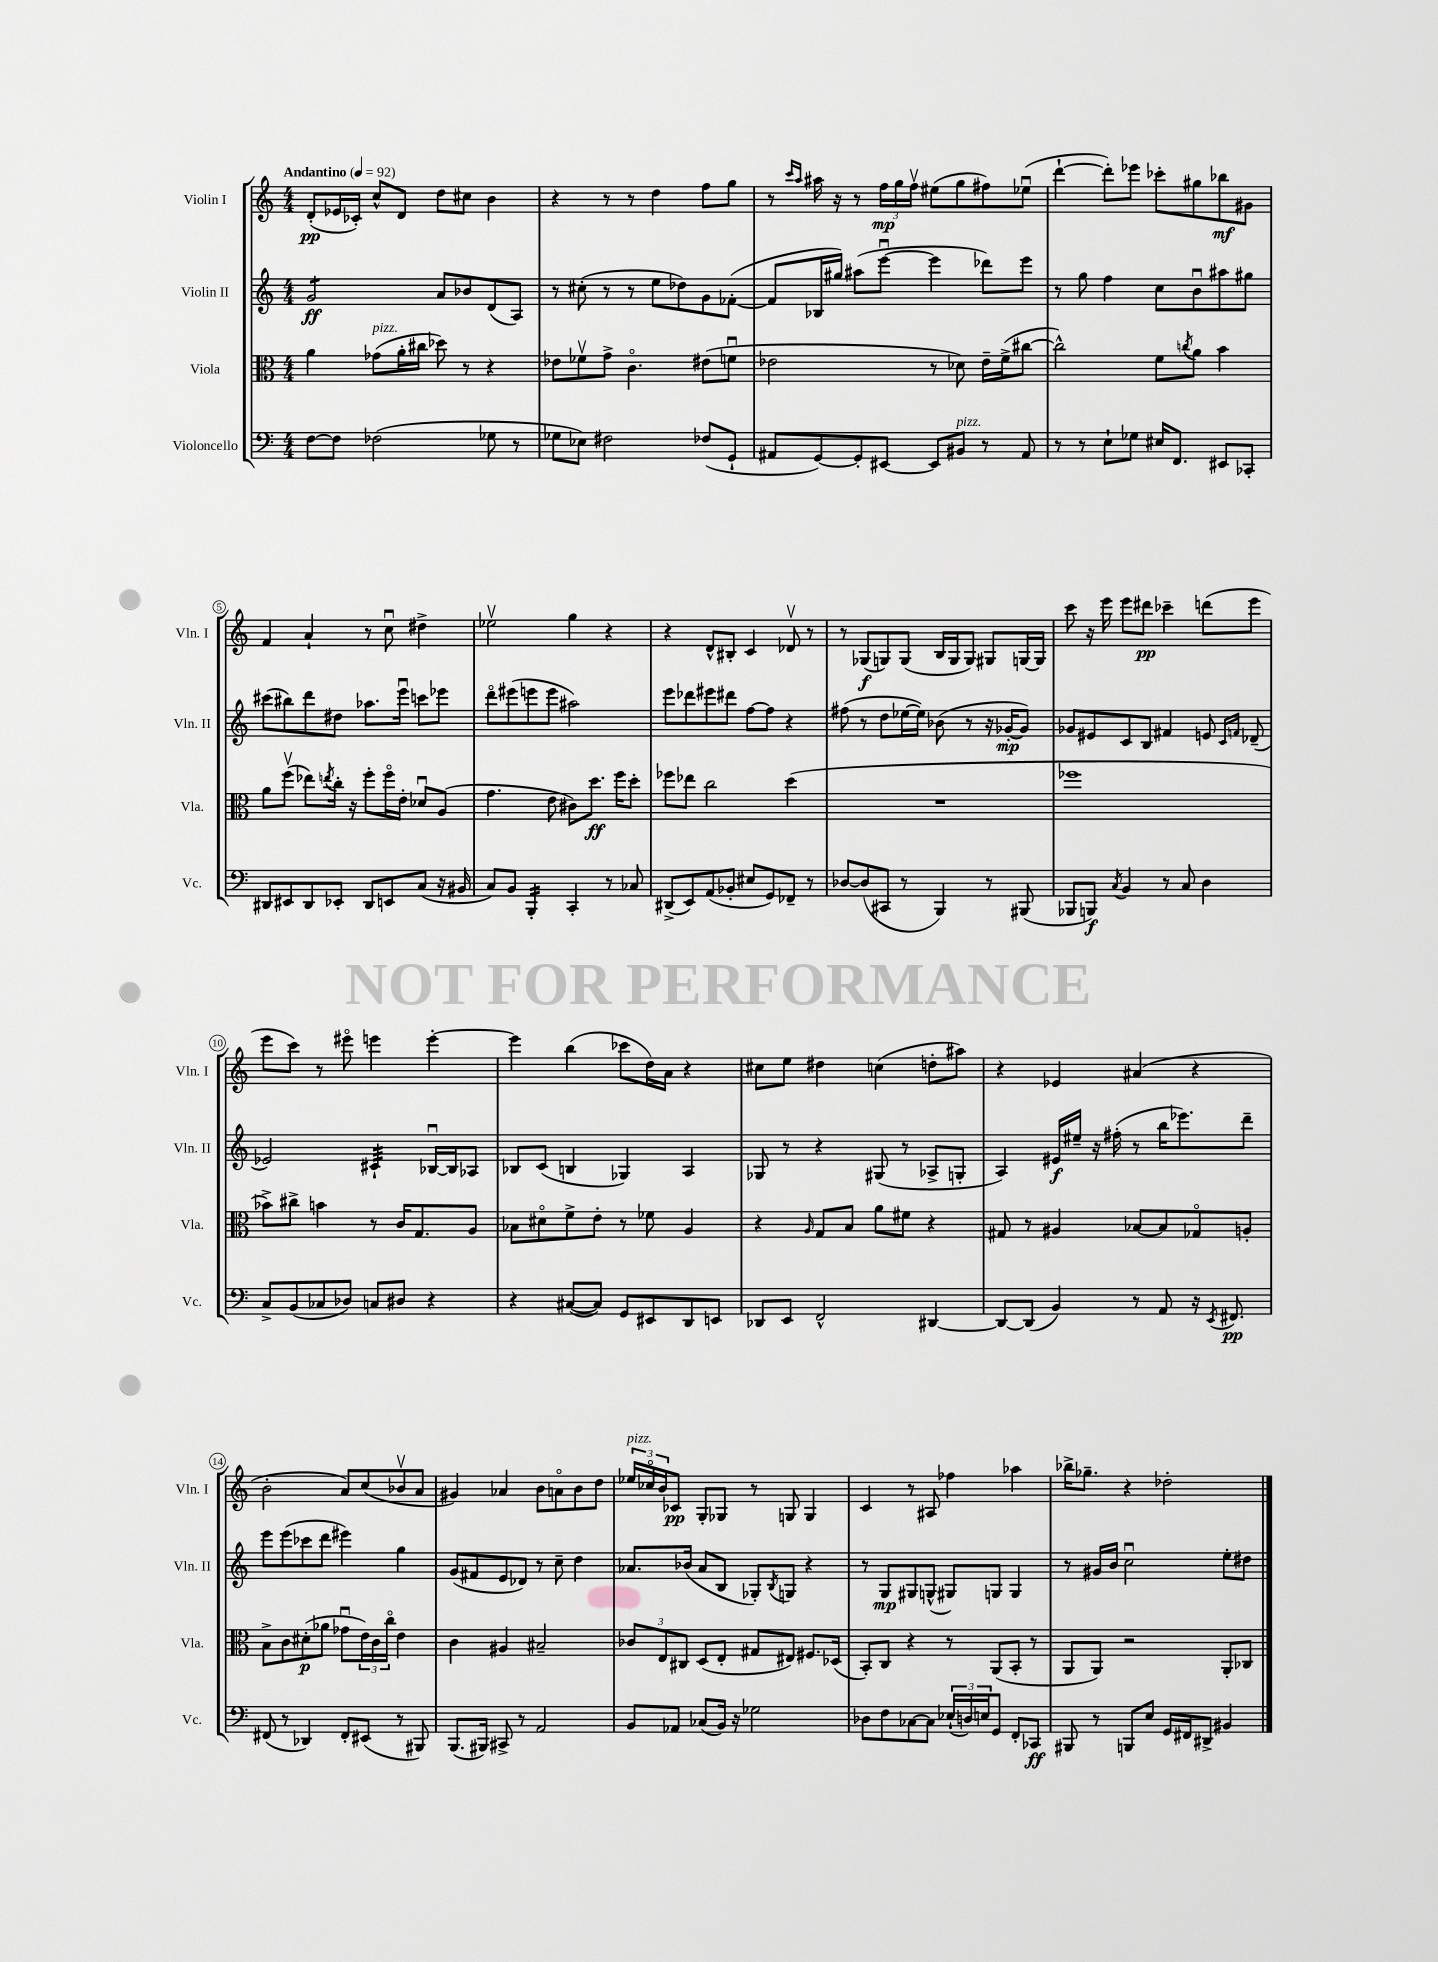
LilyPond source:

<<
\new StaffGroup <<
\new Staff = "s0" \with { instrumentName = "Violin I" shortInstrumentName = "Vln. I" } {
    \clef treble \key c \major \numericTimeSignature \time 4/4 \tempo "Andantino" 4 = 92
    d'8-.\pp( ees'16 ces'16-.) c''8-^ d'8 d''8 cis''8 b'4 |
    r4 r8 r8 d''4 f''8 g''8 |
    r8 \grace { c'''16 a''16 } ais''16 r16 r8 \tuplet 3/2 { f''16\mp g''16 f''16\upbow } eis''8( g''8 fis''8) ees''8\downbow( |
    d'''4~-! d'''8-.) ees'''8 ces'''8-. gis''8 bes''8\mf gis'8 |
    f'4 a'4-! r8 c''8\downbow dis''4-> |
    ees''2\upbow g''4 r4 |
    r4 d'8-^ bis8-. c'4 des'8\upbow r8 |
    r8 ges8\f( g8) g8( b16 g16 g8) gis8 g16~ g16 |
    c'''8 r16 e'''16 e'''8 dis'''8\pp ces'''4-- d'''8( e'''8 |
    e'''8 c'''8) r8 eis'''8\flageolet e'''4 e'''4~-. |
    e'''4 b''4( ces'''8 d''16) a'16 r4 |
    cis''8 e''8 dis''4 c''4( d''8-. ais''8) |
    r4 ees'4 ais'4( r4 |
    b'2-. a'8) c''8( bes'8\upbow a'8 |
    gis'4) aes'4 b'8 a'8\flageolet b'8 d''8 |
    \tuplet 3/2 { ees''16^\markup { \italic "pizz." } ces''16\flageolet b'16 } ces'8\pp g8-. ges8 r8 g8 g4 |
    c'4 r8 ais8 fes''4 aes''4 |
    bes''16-> ges''8.-- r4 des''2-. \bar "|." |
}
\new Staff = "s1" \with { instrumentName = "Violin II" shortInstrumentName = "Vln. II" } {
    \clef treble \key c \major \numericTimeSignature \time 4/4
    g'2:8\ff a'8 bes'8 d'8( a8) |
    r8 cis''8-.( r8 r8 e''8 des''8) g'8 fes'8~-.( |
    fes'8 bes16 gis''16) ais''8( e'''8~\downbow e'''4 des'''8) e'''8 |
    r8 g''8 f''4 c''8 b'8\downbow ais''8 gis''8 |
    cis'''8( bis''8) d'''8 dis''8 aes''8. e'''16\downbow c'''8 ees'''8 |
    d'''8\flageolet eis'''8( e'''8 e'''8 ais''2) |
    e'''8 des'''8 eis'''8 dis'''8 f''8~ f''8 r4 |
    fis''8( r8 d''8 ees''16~ ees''16) bes'8( r8 r16 ges'16~-.\mp ges'8) |
    ges'8 eis'8 c'8 b8 fis'4 e'8 \grace { c'16 f'16 } des'8--( |
    ees'2) cis'4:32-! bes16~\downbow bes16 aes8 |
    bes8 c'8( b4 ges4) a4 |
    ges8 r8 r4 gis8( r8 aes8-> g8-. |
    a4) eis'16\f eis''16-- r16 fis''16-.( r8 b''16 ees'''8.) d'''8-- |
    e'''8 e'''8( ces'''8 d'''8 eis'''4) g''4 |
    g'8( fis'8 e'8 des'8) r8 c''8-- d''4 |
    aes'8. bes'16( aes'8 b8 ges8-.) \acciaccatura { b8 } g8 r4 |
    r8 g8\mp gis8 g8-^( gis8) g8 g4 |
    r8 gis'16 b'16 c''2\downbow e''8-. dis''8 \bar "|." |
}
\new Staff = "s2" \with { instrumentName = "Viola" shortInstrumentName = "Vla." } {
    \clef alto \key c \major \numericTimeSignature \time 4/4
    a'4 ges'8^\markup { \italic "pizz." }( a'16-. cis''16 des''8) r8 r4 |
    ees'8 fes'8\upbow g'8-> c'4.\flageolet eis'8( f'8\downbow |
    ees'2 r8 des'8) ees'16-- f'16->( cis''8~ |
    cis''2-^) f'8 \acciaccatura { c''8 } a'8 b'4 |
    a'8 f''8\upbow( ees''8) \acciaccatura { e''8 } c''16-. r16 f''8-. f''16\flageolet e'16-. des'8\downbow a8( |
    g'4. e'8 cis'8) d''8.\ff f''16 d''8-. |
    fes''8 ees''8 c''2 d''4( |
    R1 |
    fes''1 |
    bes'8->) cis''8-> b'4 r8 c'16 g8. a8 |
    bes8 dis'8\flageolet f'8-> e'8-. r8 fes'8 a4 |
    r4 \grace { a16 } g8 b8 a'8 fis'8 r4 |
    gis8 r8 ais4 bes8~ bes8 ges8\flageolet a8-. |
    b8-> c'8 dis'8-.\p( aes'8 ges'8\downbow \tuplet 3/2 { e'16) c'16 c''16\flageolet } e'4 |
    c'4 ais4 bis2-- |
    \tuplet 3/2 { ces'8 e8 cis8 } d8( e8-. gis8 eis8) fis8. des16( |
    b,8-.) c8 r4 r8 a,8( b,8-. r8 |
    a,8 a,8) r2 a,8-. ces8 \bar "|." |
}
\new Staff = "s3" \with { instrumentName = "Violoncello" shortInstrumentName = "Vc." } {
    \clef bass \key c \major \numericTimeSignature \time 4/4
    f8~ f8 fes2( ges8 r8 |
    ges8 ees8) fis2 fes8( g,8-! |
    ais,8 g,8~) g,8-. eis,8~ eis,8 bis,8^\markup { \italic "pizz." } r8 ais,8 |
    r8 r8 e8-! ges8 eis16 f,8. eis,8 ces,8-. |
    dis,8 eis,8 dis,8 ees,8-. dis,8 e,8 c8( r16 bis,16 |
    c8) b,8 b,,4:16-. c,4-. r8 ces8 |
    dis,8->( e,8) a,8( bes,8-. eis8 g,8) fes,8-- r8 |
    des8~ des8( cis,8 r8 b,,4) r8 bis,,8( |
    bes,,8 b,,8\f) \acciaccatura { c8 } b,4 r8 c8 d4 |
    c8-> b,8( ces8 des8) c8 dis8 r4 |
    r4 cis8~( cis8) g,8 eis,8 d,8 e,8 |
    des,8 e,8 f,2-^ dis,4~ |
    dis,8~ dis,8( b,4) r8 a,8 r16 \acciaccatura { e,8 } fis,8.\pp |
    fis,8( r8 des,4) fis,8-. eis,8( r8 bis,,8) |
    b,,8.( bis,,16) cis,8-> r8 a,2 |
    b,8 aes,8 ces8( b,16) r16 ges2 |
    des8 f8 ces8~ ces8 \tuplet 3/2 { ees16-!( d16) e16 } g,8 f,8-. ces,8\ff |
    bis,,8 r8 b,,8 e8 g,16 fis,16 dis,8-> bis,4 \bar "|." |
}
>>
>>
\layout { \context { \Score \override BarNumber.stencil = #(make-stencil-circler 0.1 0.3 ly:text-interface::print) } }
